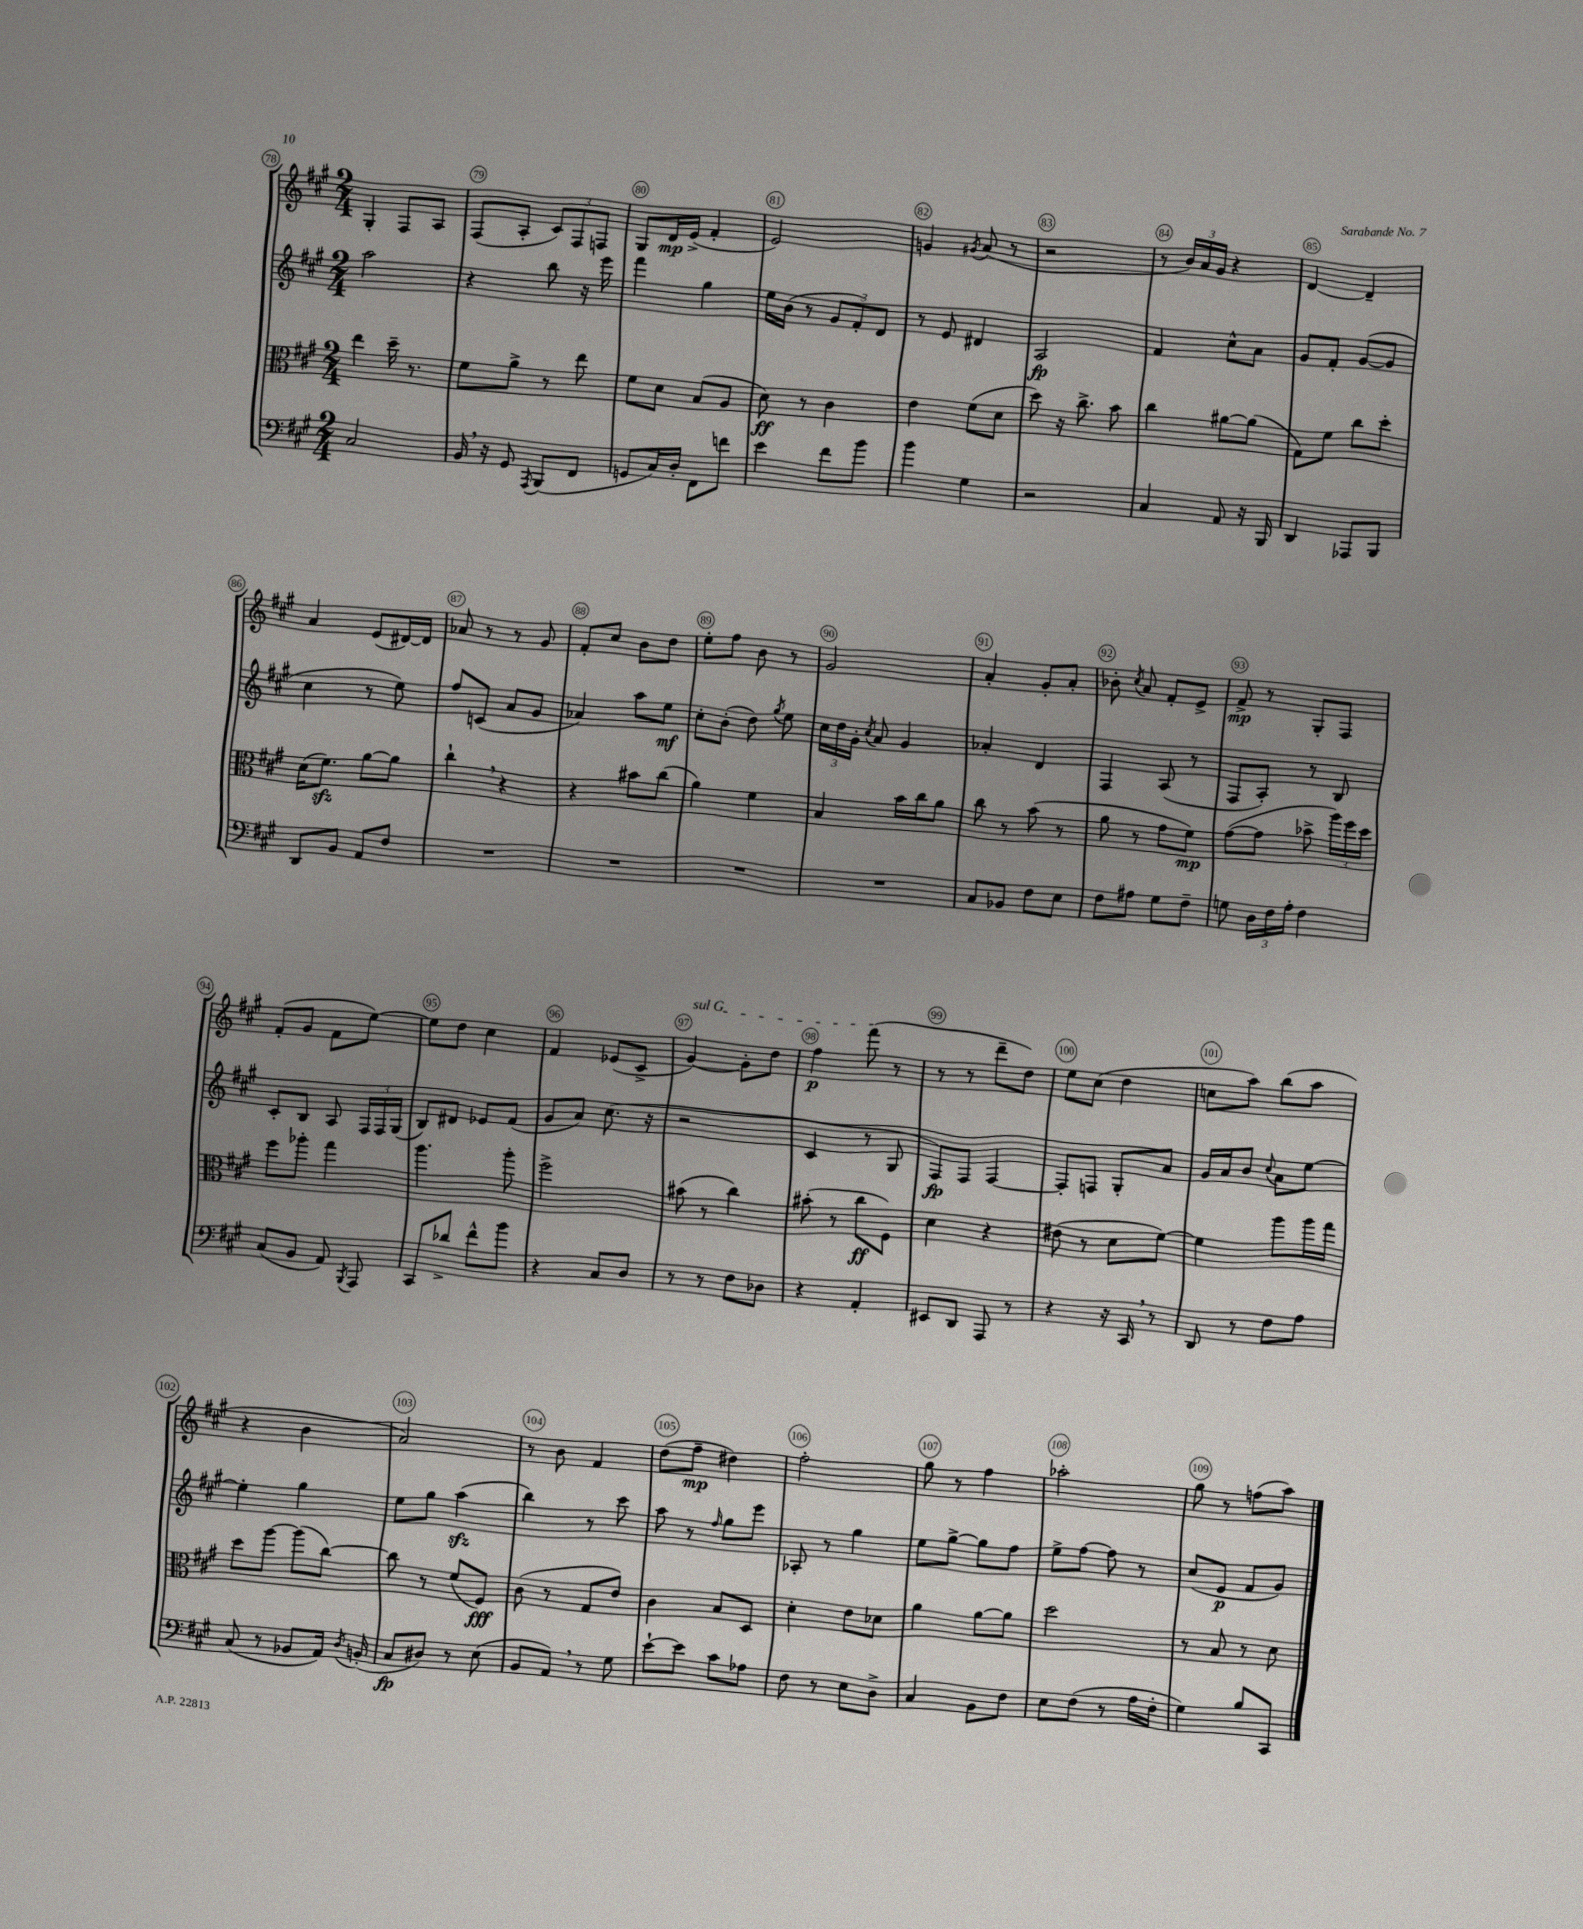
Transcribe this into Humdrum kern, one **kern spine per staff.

**kern	**kern	**kern	**kern
*staff4	*staff3	*staff2	*staff1
*clefF4	*clefC3	*clefG2	*clefG2
*k[f#c#g#]	*k[f#c#g#]	*k[f#c#g#]	*k[f#c#g#]
*M2/4	*M2/4	*M2/4	*M2/4
2C#/	4ee\	2aa\	4G#'/
.	16dd~\	.	8F#/L
.	8.r	.	.
.	.	.	8A/J
=	=	=	=
16BB/	8f#\L	4r	(8F#/L
16r	.	.	.
8GG#/	8a^\J	.	8A'/J
8qAAA/	.	.	.
(8BBB/L	8r	8bb\	12c#/L)
.	.	.	12F#/
8FF#/J	8ee\	16r	.
.	.	.	12F/J
.	.	16eee\	.
=	=	=	=
8GG/L	8f#\L	4fff#\	8G#/L
16C#/L)	8d\J	.	16d/L
16D'/JJ	.	.	(16e^/JJ
8FF#\L	(8B/L	4gg#\	4f#'/
8f\J	8A/J	.	.
=	=	=	=
4e\	8d\)	16ee\LL	2e/)
.	.	(16b\JJ	.
.	8r	8r	.
8f#\L	4c#\	12g#/L	.
.	.	12f#'/)	.
8b\J	.	.	.
.	.	12d/J	.
=	=	=	=
4b\	4e\	8r	4g/
.	.	8e/	.
.	.	.	8qg#/
4G#\	(8f#\L	4d#/	(8a/
.	8d\J	.	8r
=	=	=	=
2r	8dd\)	2A/	2r
.	16r	.	.
.	8.cc#^\	.	.
.	8b\	.	.
=	=	=	=
4C#/	4cc#\	4f#/	8r
.	.	.	24b/LL)
.	.	.	24a/
.	.	.	24g#/JJ
8AA/	[8a#\L	8cc#^^\L	4r
16r	(8a#\]J	8a\J	.
16BBB/	.	.	.
=	=	=	=
4DD/	8G#\L)	8g#/L	[4d/
.	8f#\J	8f#'/J	.
8AAA-/L	8cc#\L	([8g#/L	4d~/]
8BBB/J	8dd'\J	8g#/]J	.
=	=	=	=
8DD/L	(16d\LK	4cc#\	4a/
.	8.f#\J)	.	.
8BB/J	.	.	.
8AA/L	[8a\L	8r	(8e/L
8F#/J	8a\]J	8ee\)	[16d#/L)
.	.	.	16d#/]JJ
=	=	=	=
2r	4cc#`\	8ff#/L	8a-/
.	.	(8c/J	8r
.	4r	8a/L	8r
.	.	8g#/J	8g#/
=	=	=	=
2r	4r	4a-/)	8f#'/L
.	.	.	8cc#/J
.	8b#\L	8aa\L	8b\L
.	(8cc#\J	8ee\J	8dd\J
=	=	=	=
2r	4a\)	8cc#'\L	8ee'\L
.	.	(8b'\J	8ff#\J
.	4f#\	8dd\)	8b\
.	.	8qgg#/	.
.	.	8ee\	8r
=	=	=	=
2r	4B/	24cc#\LL	2g#/
.	.	24dd\	.
.	.	24g#'\JJ	.
.	.	8qcc#/	.
.	.	8a/	.
.	16b\LL	4g#/	.
.	16cc#\J	.	.
.	8a\J	.	.
=	=	=	=
8C#/L	8cc#\	4a-'/	4a'/
8BB-/J	8r	.	.
8F#\L	(8b\	4d/	8g#'/L
8E\J	8r	.	8a'/J
=	=	=	=
8F#\L	8a\	4F#/	8b-'\
.	.	.	8qcc#/
8A#\J	8r	.	8a/
8G#\L	8g#\L	(8A/	8f#'/L
8F#~\J	8f#\J)	8r	8e^/J
=	=	=	=
8G\	([8g#\L	8F#/L	8f#^/
24D\LL	8g#\]J	8A'/J)	8r
24F#\	.	.	.
24A'\JJ	.	.	.
4F#\	8b-^\	8r	8G#'/L
.	24aa\LL)	8B/	8F#/J
.	24ff#\	.	.
.	24dd\JJ	.	.
=	=	=	=
(8C#/L	8ff#\L	8c#'/L	(8f#'/L
8BB/J	8aa-'\J	8B/J	8g#/J
8AA/)	4gg#\	8A/	8f#\L
8qBBB/	.	.	.
8AAA/	.	24F#/LL	[8ee\J)
.	.	24F#/	.
.	.	(24G#/JJ	.
=	=	=	=
8CC#/L	4.aa\	8B/L)	8ee\]L
8d-^/J	.	8d#/J	8dd\J
8f#^^\L	.	8e-/L	4cc#\
8b\J	8aa'\	(8f#/J	.
=	=	=	=
4r	2ff#^\	8g#/L	4f#/
.	.	8a/J)	.
8C#/L	.	(8.cc#\	(8e-/L
8D/J	.	.	8c#^/J
.	.	16r	.
=	=	=	=
8r	(8b#\	2r	[4g#/)
8r	8r	.	.
8F#\L	4cc#\)	.	8g#'\]L
8D-\J	.	.	8dd\J
=	=	=	=
4r	(8b#'\	4c#/	4ff#\
.	8r	.	.
4AA'/	8cc#\L	8r	(8fff#\
.	8F#\J)	8G#/	8r
=	=	=	=
8EE#/L	4d\	8F#/L)	8r
8DD/J	.	8F#/J	8r
8AAA/	4r	[4F#/	8ddd~\L
8r	.	.	8dd\J)
=	=	=	=
4r	(8e#\	8F#'/]L	8ee\L
.	8r	8F/J	(8cc#\J
16r	8d\L	8G#'/L	4dd\
16CC#/	.	.	.
8r	[8f#\J)	8a/J	.
=	=	=	=
8DD/	4f#\]	16g#/LL	8cc\L
.	.	16a/J	.
8r	.	8b/J	8aa\J)
.	.	8qqcc#/	.
8F#\L	8aa\L	8a\L	(8bb\L
8A\J	16aa\L	[8ee\J	8aa\J
.	16gg#\JJ	.	.
=	=	=	=
(8C#/	8dd\L	4ee'\]	4r
8r	[8aa\J	.	.
8BB-/L	(8aa\]L	4gg#\	4b\
16AA/Jk)	[8cc#\J)	.	.
8qD/	.	.	.
(16BB'/	.	.	.
=	=	=	=
8C#/L	8cc#\]	8ee\L	2a/)
8D#/J)	8r	8gg#\J	.
8r	(8f#/L	(4aa\	.
(8E\	8F#/J)	.	.
=	=	=	=
8BB/L	(8c#\	4bb\)	8r
8AA/J)	8r	.	8b\
8r	8G#/L	8r	4f#/
8G#\	8e/J)	8ccc#\	.
=	=	=	=
[8e`\L	4c#\	8aa\	(8dd\L
8e\]J	.	8r	8ff#~\J
.	.	16qqff#/	.
8c#\L	8B/L	8gg#\L	4dd#\)
8A-\J	8D/J	8eee\J	.
=	=	=	=
8F#\	4d'\	8A-'/	2ff#'\
8r	.	8r	.
8E\L	8e\L	4gg#\	.
8D^\J	8d-\J	.	.
=	=	=	=
4C#/	4a\	8ee\L	8gg#\
.	.	[8gg#^\J	8r
8BB\L	[8a\L	8gg#\]L	4ff#\
8F#\J	8a\]J	8ff#\J	.
=	=	=	=
8E\L	2dd\	8ee^\L	2aa-'\
(8F#\J	.	[8ff#\J	.
8r	.	8ff#\]	.
16A\LL	.	8r	.
16F#'\JJ	.	.	.
=	=	=	=
4G#\)	8r	(8cc#/L	8gg#\
.	8B/	8e/J	8r
8B/L	8r	8f#/L	(8ff\L
8CC#/J	8d\	8g#/J)	8aa\J)
==	==	==	==
*-	*-	*-	*-
